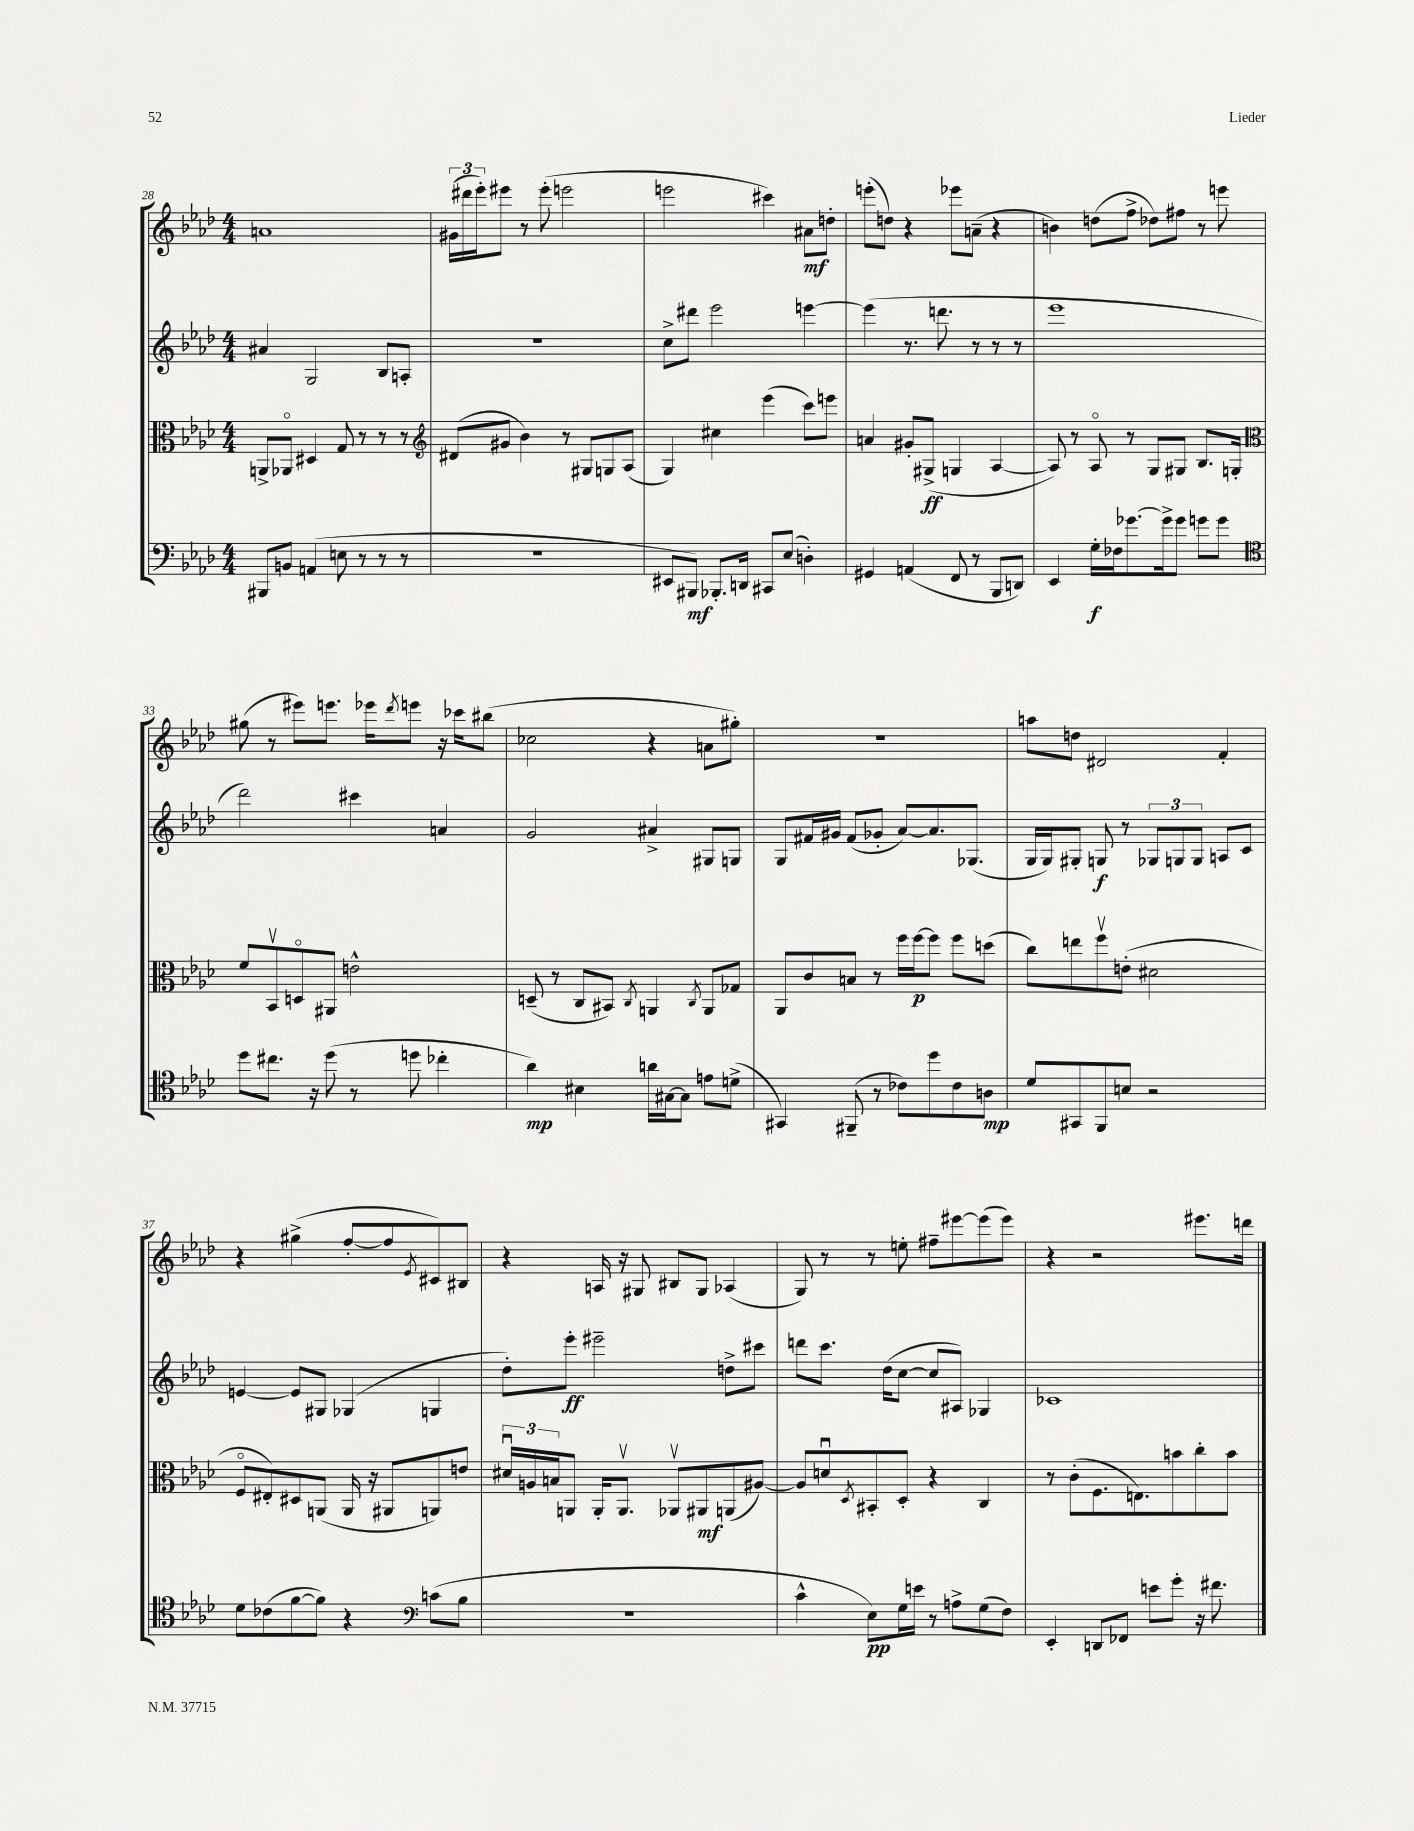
<<
\new StaffGroup <<
\new Staff = "s0" {
    \clef treble \key aes \major \numericTimeSignature \time 4/4
    a'1 |
    \tuplet 3/2 { gis'16( dis'''16 ees'''16-.) } eis'''8 r8 eis'''8-.( e'''2 |
    e'''2 cis'''4) ais'8\mf d''8-. |
    e'''8-.( d''8) r4 ees'''8 a'8--( r4 |
    b'4) d''8( f''8-> des''8) fis''8 r8 e'''8 |
    gis''8( r8 eis'''8) e'''8. ees'''16 \acciaccatura { des'''8 } e'''8 r16 ces'''16 bis''8( |
    ces''2 r4 a'8 gis''8-.) |
    R1 |
    a''8 d''8 dis'2 f'4-. |
    r4 gis''4->( f''8~-. f''8 \acciaccatura { ees'8 } cis'8) bis8 |
    r4 a16 r16 gis8 bis8 gis8 aes4( |
    g8) r8 r8 e''8-. fis''8-- eis'''8~ eis'''8( eis'''8) |
    r4 r2 eis'''8. d'''16 \bar "|." |
}
\new Staff = "s1" {
    \clef treble \key aes \major \numericTimeSignature \time 4/4
    ais'4 g2 bes8 a8-. |
    R1 |
    c''8-> dis'''8 ees'''2 e'''4~ |
    e'''4( r8. d'''8. r8 r8 r8 |
    ees'''1 |
    des'''2) cis'''4 a'4 |
    g'2 ais'4-> gis8 g8 |
    g8 fis'16 gis'16 fis'8( ges'8-. aes'8~) aes'8. ges8.( |
    g16 g16) gis8-. g8\f r8 \tuplet 3/2 { ges8 g8 g8 } a8 c'8 |
    e'4~ e'8 gis8 ges4( g4 |
    des''8-.) ees'''8-.\ff eis'''2-- d''8-> cis'''8 |
    d'''8 c'''8. des''16( c''8~ c''8 ais8) ges4 |
    ces'1 \bar "|." |
}
\new Staff = "s2" {
    \clef alto \key aes \major \numericTimeSignature \time 4/4
    a,8-> aes,8\flageolet dis4 g8 r8 r8 r8 |
    \clef treble dis'8( gis'8 bes'4) r8 gis8 g8 aes8( |
    g4) cis''4 ees'''4( c'''8) e'''8 |
    a'4 gis'8-. gis8->\ff( g4 aes4~ |
    aes8) r8 aes8\flageolet r8 g8 gis8 bes8. g16-. |
    \clef alto f'8 bes,8\upbow d8\flageolet ais,8 e'2-^ |
    d8--( r8 c8 bis,8) \acciaccatura { c8 } a,4 \acciaccatura { c8 } a,8 ges8 |
    aes,8 c'8 b8 r8 f''16 f''16~\p f''8 f''8 d''8( |
    c''8) e''8 f''8\upbow e'8-.( dis'2 |
    f8\flageolet eis8-.) dis8 a,8( a,16 r16 ais,8 a,8) e'8 |
    \tuplet 3/2 { dis'16\downbow a16 b16 } a,8 a,16-. a,8.\upbow aes,8\upbow ais,8\mf a,8( ais8~) |
    ais8 d'8\downbow \acciaccatura { des8 } bis,8-. des8-. r4 c4 |
    r8 c'8-.( f8. e8.) b'8 c''8-. b'8 \bar "|." |
}
\new Staff = "s3" {
    \clef bass \key aes \major \numericTimeSignature \time 4/4
    bis,,8 b,8 a,4( e8 r8 r8 r8 |
    r1 |
    eis,8 bis,,8\mf) bes,,8.-. d,16 cis,8 ees8( d4-.) |
    gis,4 a,4( f,8 r8 bes,,8 d,8) |
    ees,4 g16-.\f fes16 ges'8.~ ges'16-> ges'8 g'8 g'8 |
    \clef tenor des''8 cis''8. r16 des''8( r8 d''8 ces''4-. |
    aes'4\mp) bis4 a'16 gis16~ gis8 e'8 d'8->( |
    gis,4) fis,8--( r8 ces'8) des''8 ces'8 a8\mp |
    des'8 gis,8 f,8 b8 r2 |
    des'8 ces'8( f'8~ f'8) r4 \clef bass c'8( bes8 |
    R1 |
    c'4-^ ees8\pp) g16 e'16 r8 a8-> g8( f8) |
    ees,4-. d,8 fes,8 e'8 g'8-. r16 fis'8. \bar "|." |
}
>>
>>
\layout { \context { \Score currentBarNumber = #28 } }
